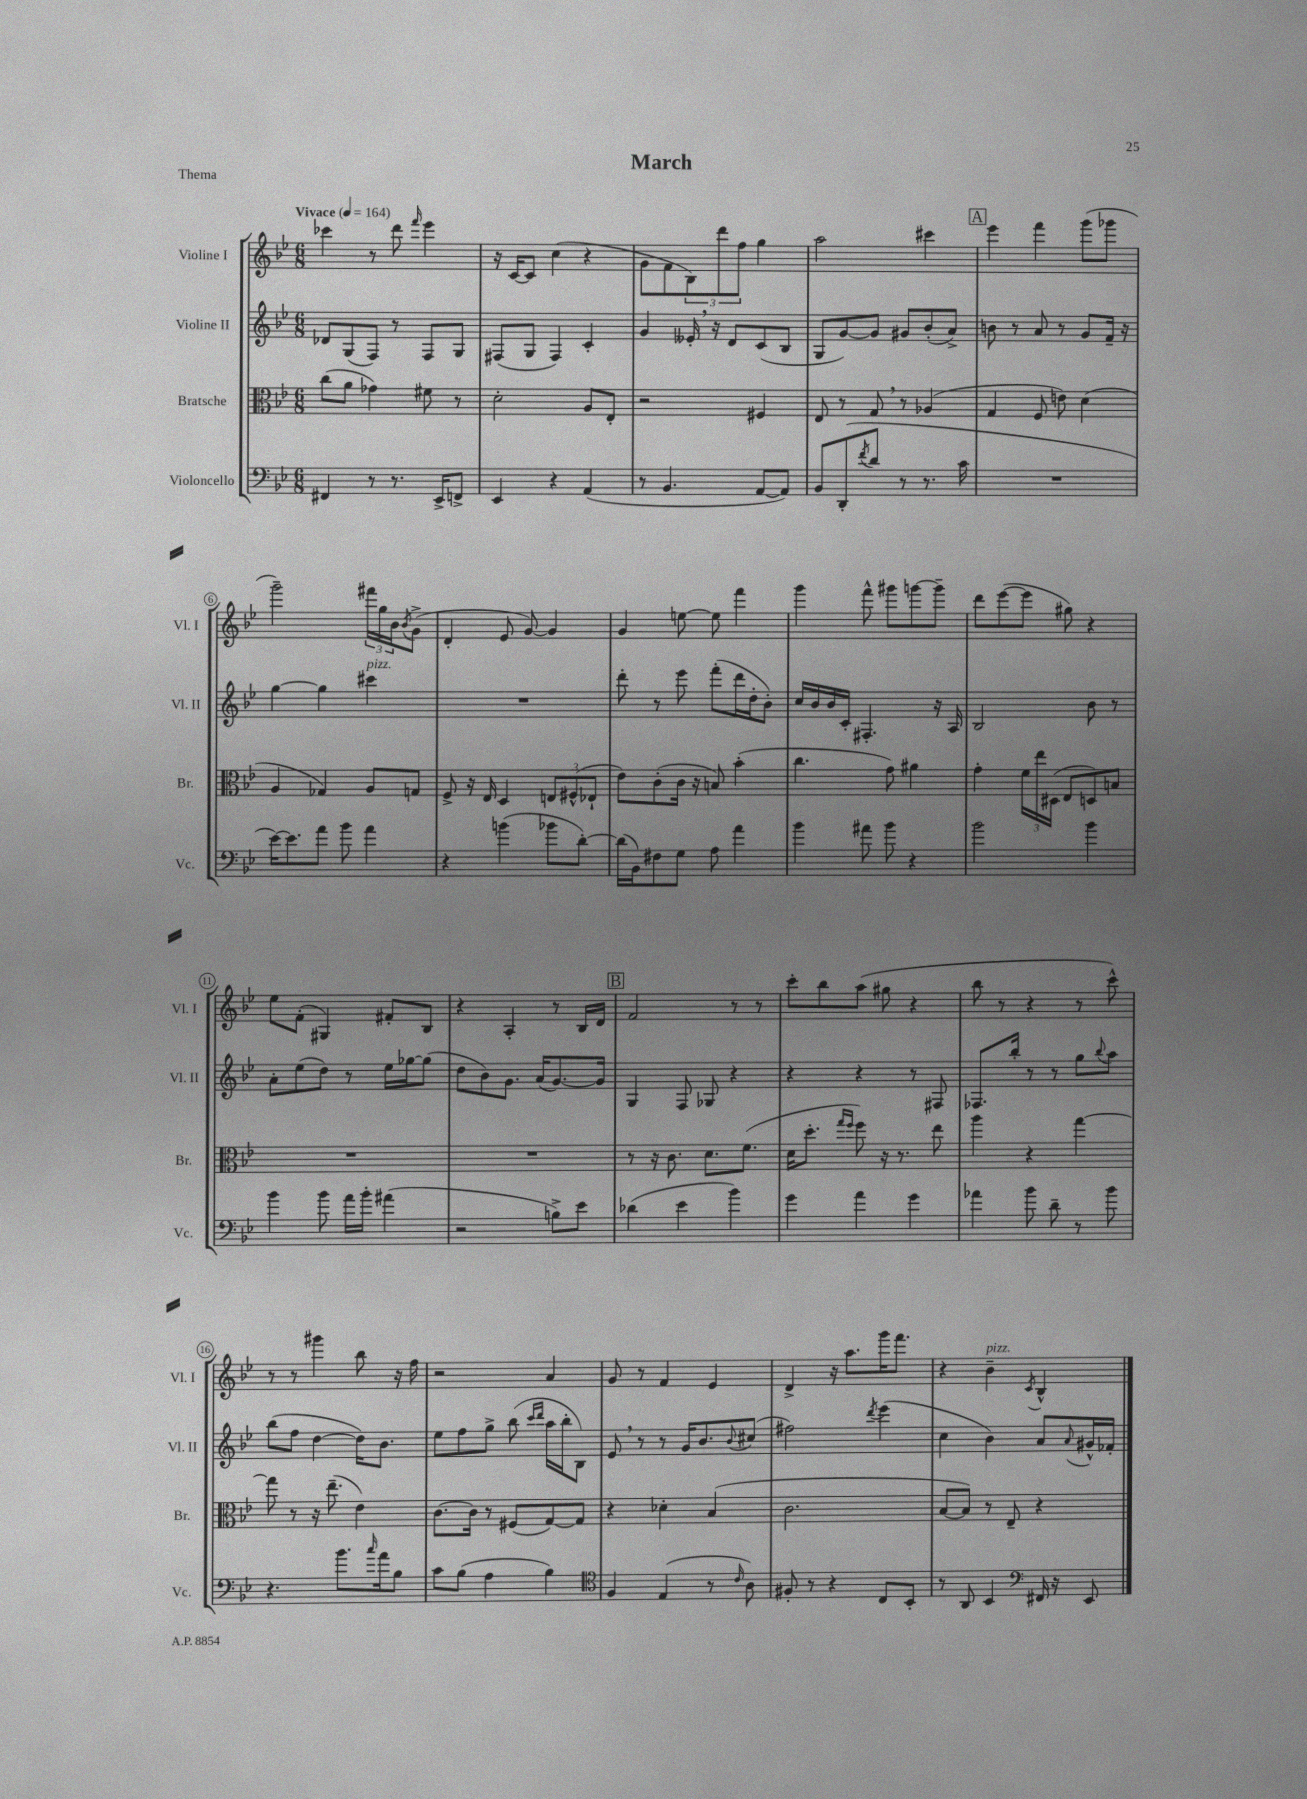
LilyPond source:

\header { title = "March" piece = "Thema" }
<<
\new StaffGroup <<
\new Staff = "s0" \with { instrumentName = "Violine I" shortInstrumentName = "Vl. I" } {
    \clef treble \key bes \major \numericTimeSignature \time 6/8 \tempo "Vivace" 4 = 164
    ces'''4 r8 d'''8 \grace { f'''16 } ees'''4 |
    r16 c'16~ c'8 c''4( r4 |
    g'8 f'8 \tuplet 3/2 { bes8) d'''8 f''8 } g''4 |
    a''2 cis'''4 |
    \mark \markup { \box "A" } ees'''4 f'''4 g'''8( ges'''8 |
    g'''2--) \tuplet 3/2 { fis'''16 g''16 bes'16 } \acciaccatura { bes'8 } g'8->( |
    d'4-. ees'8 g'8~) g'4 |
    g'4 e''8~ e''8 f'''4 |
    g'''4 f'''8-^ gis'''8 g'''8~ g'''8-- |
    d'''8 ees'''8~( ees'''8 gis''8) r4 |
    ees''8 f'8-.( gis4) fis'8-. bes8 |
    r4 a4-. r8 bes16 d'16 |
    \mark \markup { \box "B" } f'2 r8 r8 |
    c'''8-. bes''8 a''8( gis''8 r4 |
    bes''8 r8 r4 r8 c'''8-^) |
    r8 r8 gis'''4 bes''8 r16 f''16 |
    r2 a'4 |
    g'8 r8 f'4 ees'4 |
    d'4-> r16 a''8. g'''16 f'''8. |
    r4 bes'4--^\markup { \italic "pizz." } \acciaccatura { c'8 } bes4-^ \bar "|." |
}
\new Staff = "s1" \with { instrumentName = "Violine II" shortInstrumentName = "Vl. II" } {
    \clef treble \key bes \major \numericTimeSignature \time 6/8
    des'8 g8( f8) r8 f8 g8 |
    fis8( g8 fis4) c'4-. |
    g'4 eeses'16-. \breathe r16 d'8 c'8( bes8 |
    g8 g'8~) g'8 gis'8 bes'8-.( a'8->) |
    \mark \markup { \box "A" } b'8 r8 a'8 r8 g'8 f'16-- r16 |
    g''4~ g''4 cis'''4^\markup { \italic "pizz." } |
    R2. |
    d'''8-. r8 ees'''8 f'''8-.( d'''16 d''16-. bes'8-.) |
    c''16 bes'16 bes'16 c'16-. fis4.-. r16 a16 |
    bes2 bes'8 r8 |
    a'8-. ees''8( d''8) r8 ees''16 ges''16~ ges''8( |
    d''8 bes'8) g'8. a'16( g'8.~) g'16 |
    \mark \markup { \box "B" } g4 f8 ges8 r4 |
    r4 r4 r8 fis8 |
    fes8. bes''16-. r8 r8 g''8 \appoggiatura { bes''8 } a''8 |
    bes''8( f''8 d''4~ d''16) bes'8. |
    ees''8 f''8 g''8-> bes''8( \grace { c'''16 d'''16 } a''16 bes''16-. bes8) |
    ees'8 \breathe r8 r8 g'16 bes'8. \appoggiatura { bes'8 } cis''8( |
    fis''2) \acciaccatura { d'''8 } ees'''4( |
    c''4 bes'4) a'8 \appoggiatura { a'8 } gis'16-^ fes'16-. \bar "|." |
}
\new Staff = "s2" \with { instrumentName = "Bratsche" shortInstrumentName = "Br." } {
    \clef alto \key bes \major \numericTimeSignature \time 6/8
    c''8( a'8 ges'4) fis'8 r8 |
    d'2-. a8 ees8-. |
    r2 fis4 |
    ees8 r8 g8 \breathe r8 aes4( |
    \mark \markup { \box "A" } g4 f8 e'8) d'4( |
    a4 ges4) a8 g8 |
    f8-> r16 ees16 d4 \tuplet 3/2 { e8 fis8-^( ees8-! } |
    ees'8) c'8-.( c'16 r16 b8) bes'4-.( |
    c''4. g'8) ais'4 |
    g'4-. \tuplet 3/2 { f'16 ees''16 dis16( } ees8 d8) b8 |
    R2. |
    R2. |
    \mark \markup { \box "B" } r8 r16 c'8. d'8. f'8.( |
    d'16 d''8.-. \grace { g''16 f''16 } f''8) r16 r8. ees''8 |
    a''4 r4 g''4~ |
    g''8 r8 r16 ees''8.--( ees'4) |
    c'8.~ c'16 r8 fis8( g8~) g8 |
    r4 des'4-. bes4( |
    c'2. |
    bes8~ bes8) r8 ees8-- r4 \bar "|." |
}
\new Staff = "s3" \with { instrumentName = "Violoncello" shortInstrumentName = "Vc." } {
    \clef bass \key bes \major \numericTimeSignature \time 6/8
    fis,4 r8 r8. ees,16-> f,8-> |
    ees,4 r4 a,4( |
    r8 bes,4. a,8~ a,8) |
    bes,8 d,8-.( \acciaccatura { f'8 } d'8 r8 r8. c'16 |
    \mark \markup { \box "A" } R2. |
    ees'16~) ees'8. a'8 bes'8 a'4 |
    r4 b'4( bes'8 d'8~-.) |
    d'16( bes,16) fis8 g8 a8 a'4 |
    bes'4 ais'8 bes'8 r4 |
    bes'2 bes'4 |
    bes'4 bes'8 a'16 bes'16-. ais'4( |
    r2 b8->) ees'8 |
    \mark \markup { \box "B" } des'4( ees'4 bes'4) |
    g'4 a'4 g'4 |
    aes'4 bes'8 d'8-- r8 bes'8 |
    r4. bes'8. \grace { c''16 } a'16 bes8 |
    c'8 bes8( a4 bes4) |
    \clef tenor f4 ees4( r8 \grace { c'16 } a8) |
    fis8-. r8 r4 c8 bes,8-. |
    r8 a,8 bes,4 \clef bass fis,16 r16 ees,8 \bar "|." |
}
>>
>>
\layout { \context { \Score \override BarNumber.stencil = #(make-stencil-circler 0.1 0.3 ly:text-interface::print) } }
